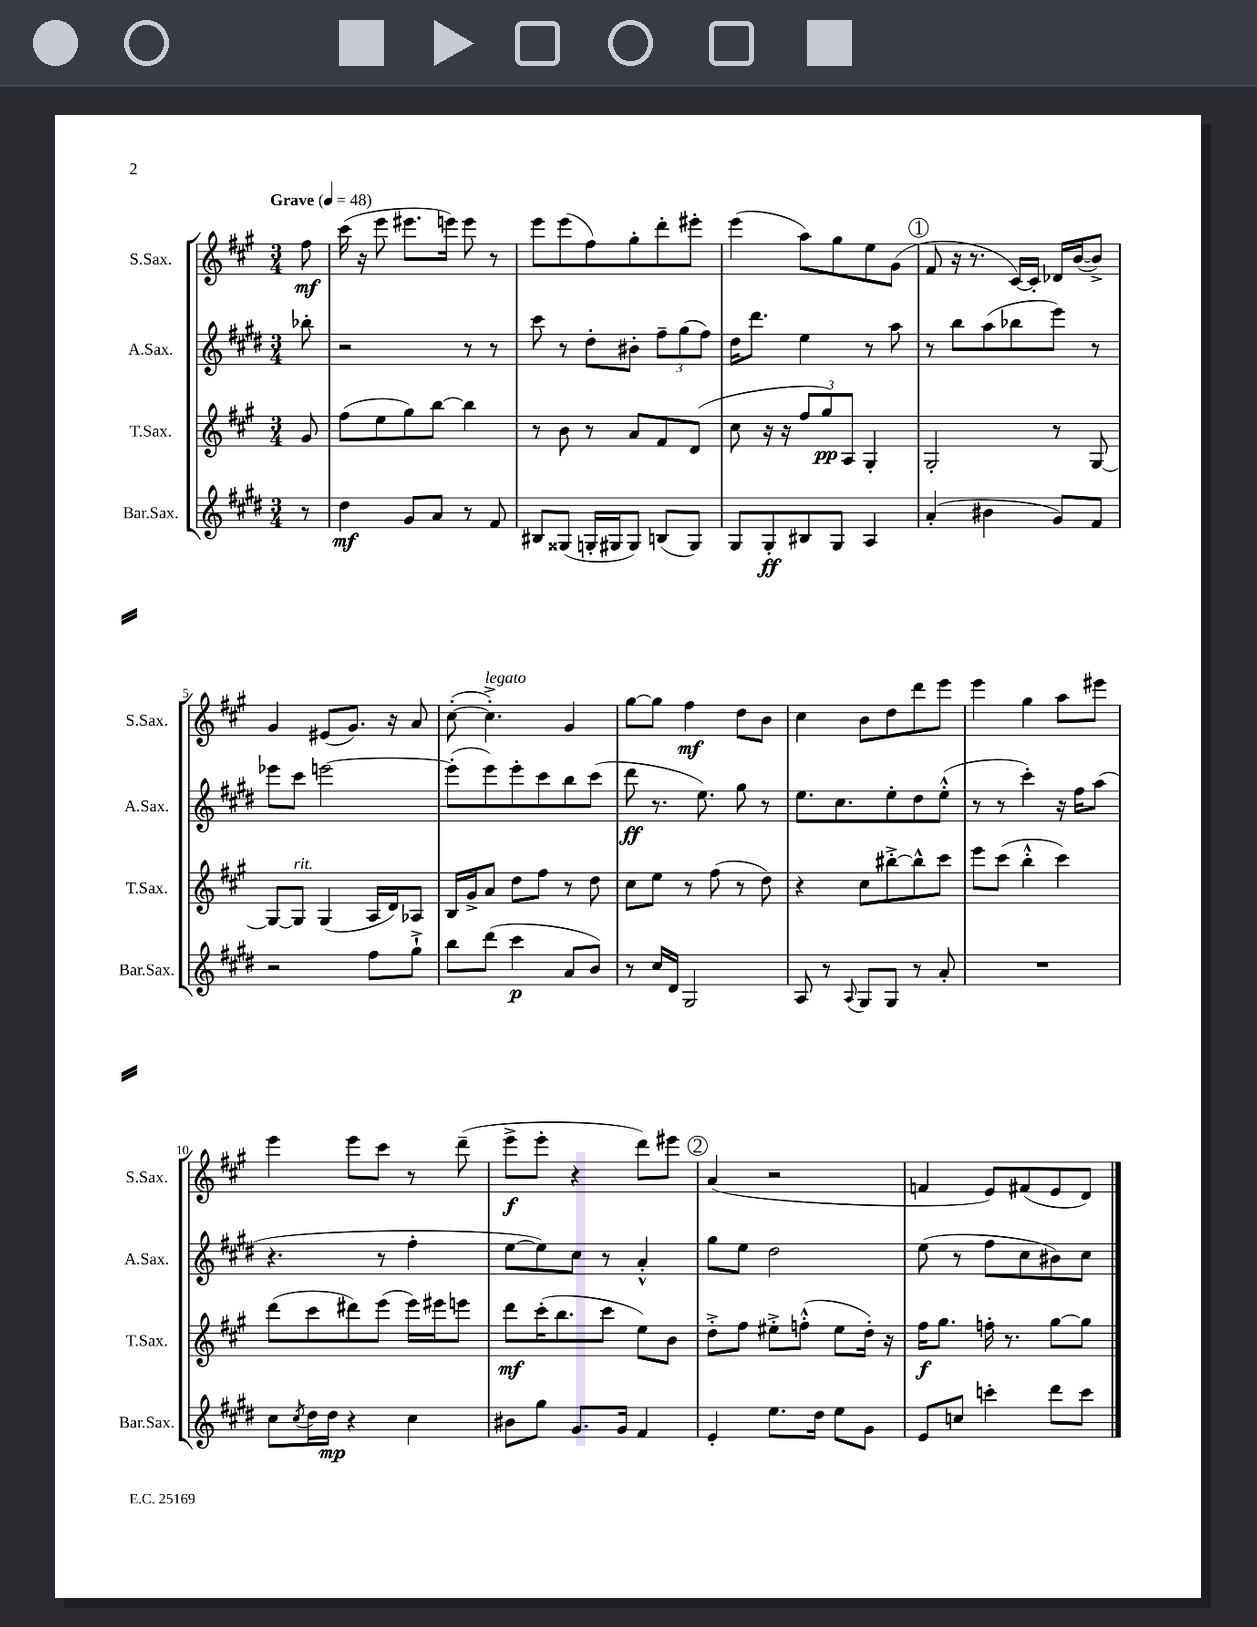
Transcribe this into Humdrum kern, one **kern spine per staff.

**kern	**kern	**kern	**kern
*staff4	*staff3	*staff2	*staff1
*clefG2	*clefG2	*clefG2	*clefG2
*k[f#c#g#d#]	*k[f#c#g#]	*k[f#c#g#d#]	*k[f#c#g#]
*M3/4	*M3/4	*M3/4	*M3/4
*MM48	*MM48	*MM48	*MM48
8r	8g#/	8bb-'\	8ff#\
=	=	=	=
4dd#\	(8ff#\L	2r	(16ccc#\
.	.	.	16r
.	8ee\	.	8eee\
8g#/L	8gg#\)	.	8.eee#\L
8a/J	[8bb\J	.	.
.	.	.	16eee\Jk)
8r	4bb\]	8r	8eee\
8f#/	.	8r	8r
=	=	=	=
8B#/L	8r	8ccc#\	8eee\L
(8G##/J	8b\	8r	(8eee\
16G'/LL	8r	8dd#'\L	8ff#\)
16G#/J	.	.	.
8G#/J)	8a/L	8b#'\J	8gg#'\
(8B/L	8f#/	12ff#~\L	8ddd'\
.	.	(12gg#\	.
8G#/J)	(8d/J	.	8eee#'\J
.	.	12ff#\J)	.
=	=	=	=
8G#/L	8cc#\	16dd#\LK	(4eee\
.	.	8.ddd#\J	.
8G#'/	16r	.	.
.	16r	.	.
8B#/	12ff#/L	4ee\	8aa\L)
.	12gg#/)	.	.
8G#/J	.	.	8gg#\
.	12A/J	.	.
4A/	4G#'/	8r	8ee\
.	.	8aa\	(8g#\J
=	=	=	=
(4a'/	2G#'/	8r	8f#/
.	.	8bb\L	16r
.	.	.	8.r
4b#\	.	(8aa\	.
.	.	8bb-\	[16c#/LL)
.	.	.	16c#'/]JJ
8g#/L)	8r	8eee\J)	16d-/LL
.	.	.	([16b/J
8f#/J	[8G#/	8r	8b^/]J)
=	=	=	=
2r	8G#/_L	8eee-\L	4g#/
.	8G#/]J	8ccc#\J	.
.	(4G#/	[2eee\	(8e#/L
.	.	.	8.g#/J)
8ff#\L	16A/LL	.	.
.	16d/J)	.	16r
8gg#`^\J	8A-/J	.	8a/
=	=	=	=
8bb\L	16B/LL	(8eee'\]L	([8cc#'\
.	16g#^/J	.	.
(8ddd#\J	8a/J	8eee\)	4.cc#'^\])
4ccc#\	8dd\L	8eee'\	.
.	8ff#\J	8ccc#\	.
8a/L	8r	8bb\	4g#/
8b/J)	8dd\	(8ccc#\J	.
=	=	=	=
8r	8cc#\L	8ddd#\	[8gg#\L
16cc#/LL	8ee\J	8.r	8gg#\]J
16d#/JJ	.	.	.
2G#/	8r	.	4ff#\
.	.	8.ee\)	.
.	(8ff#\	.	.
.	8r	8gg#\	8dd\L
.	8dd\)	8r	8b\J
=	=	=	=
8A/	4r	8.ee\L	4cc#\
8r	.	.	.
.	.	8.cc#\	.
8qqA/	.	.	.
8G#/L	8cc#\L	.	8b\L
8G#/J	[8bb#'^\	8ee'\	8dd\
8r	8bb#^^\]	8dd#\	8ddd\
8a'/	8ccc#\J	(8ee'^^\J	8eee\J
=	=	=	=
2.r	8eee\L	8r	4eee\
.	(8ccc#\J	8r	.
.	4bb'^^\	4ccc#'\)	4gg#\
.	4ccc#\)	16r	8aa\L
.	.	16ff#\LK	.
.	.	(8aa\J	8eee#\J
=	=	=	=
8cc#\L	(8ddd\L	4.r	4eee\
8qcc#/	.	.	.
16dd#\L	8ccc#\	.	.
16dd#\JJ	.	.	.
4r	8ddd#\)	.	8eee\L
.	(8eee\J	8r	8ccc#\J
4cc#\	16eee\LL)	4ff#'\	8r
.	16eee#\J	.	.
.	8eee\J	.	(8ddd~\
=	=	=	=
8b#\L	8ddd\L	[8ee\L	8eee^\L
8gg#\J	(16ccc#'\K	8ee\])	8eee'\J
.	8.bb\	.	.
8.g#/L	.	8cc#\J	4r
.	8ccc#\J	8r	.
16g#/Jk	.	.	.
4f#/	8ee\L)	4a'^^/	8ddd\L)
.	8b\J	.	8eee#\J
=	=	=	=
4e'/	8dd'^\L	8gg#\L	(4a/
.	8ff#\J	8ee\J	.
8.ee\L	8ee#'^\L	2dd#\	2r
.	(8ff'^^\J	.	.
16dd#\Jk	.	.	.
8ee\L	8ee#\L	.	.
8g#\J	16dd'\Jk)	.	.
.	16r	.	.
=	=	=	=
8e/L	16ff#\LK	(8ee\	4f/
.	8.gg#\J	.	.
8cc/J	.	8r	.
4ccc'\	16ff'\	8ff#\L	8e/L)
.	8.r	.	.
.	.	8cc#\	(8f#/
8ddd#\L	[8gg#\L	8b#\)	8e/
8ccc\J	8gg#\]J	8cc#\J	8d/J)
==	==	==	==
*-	*-	*-	*-
